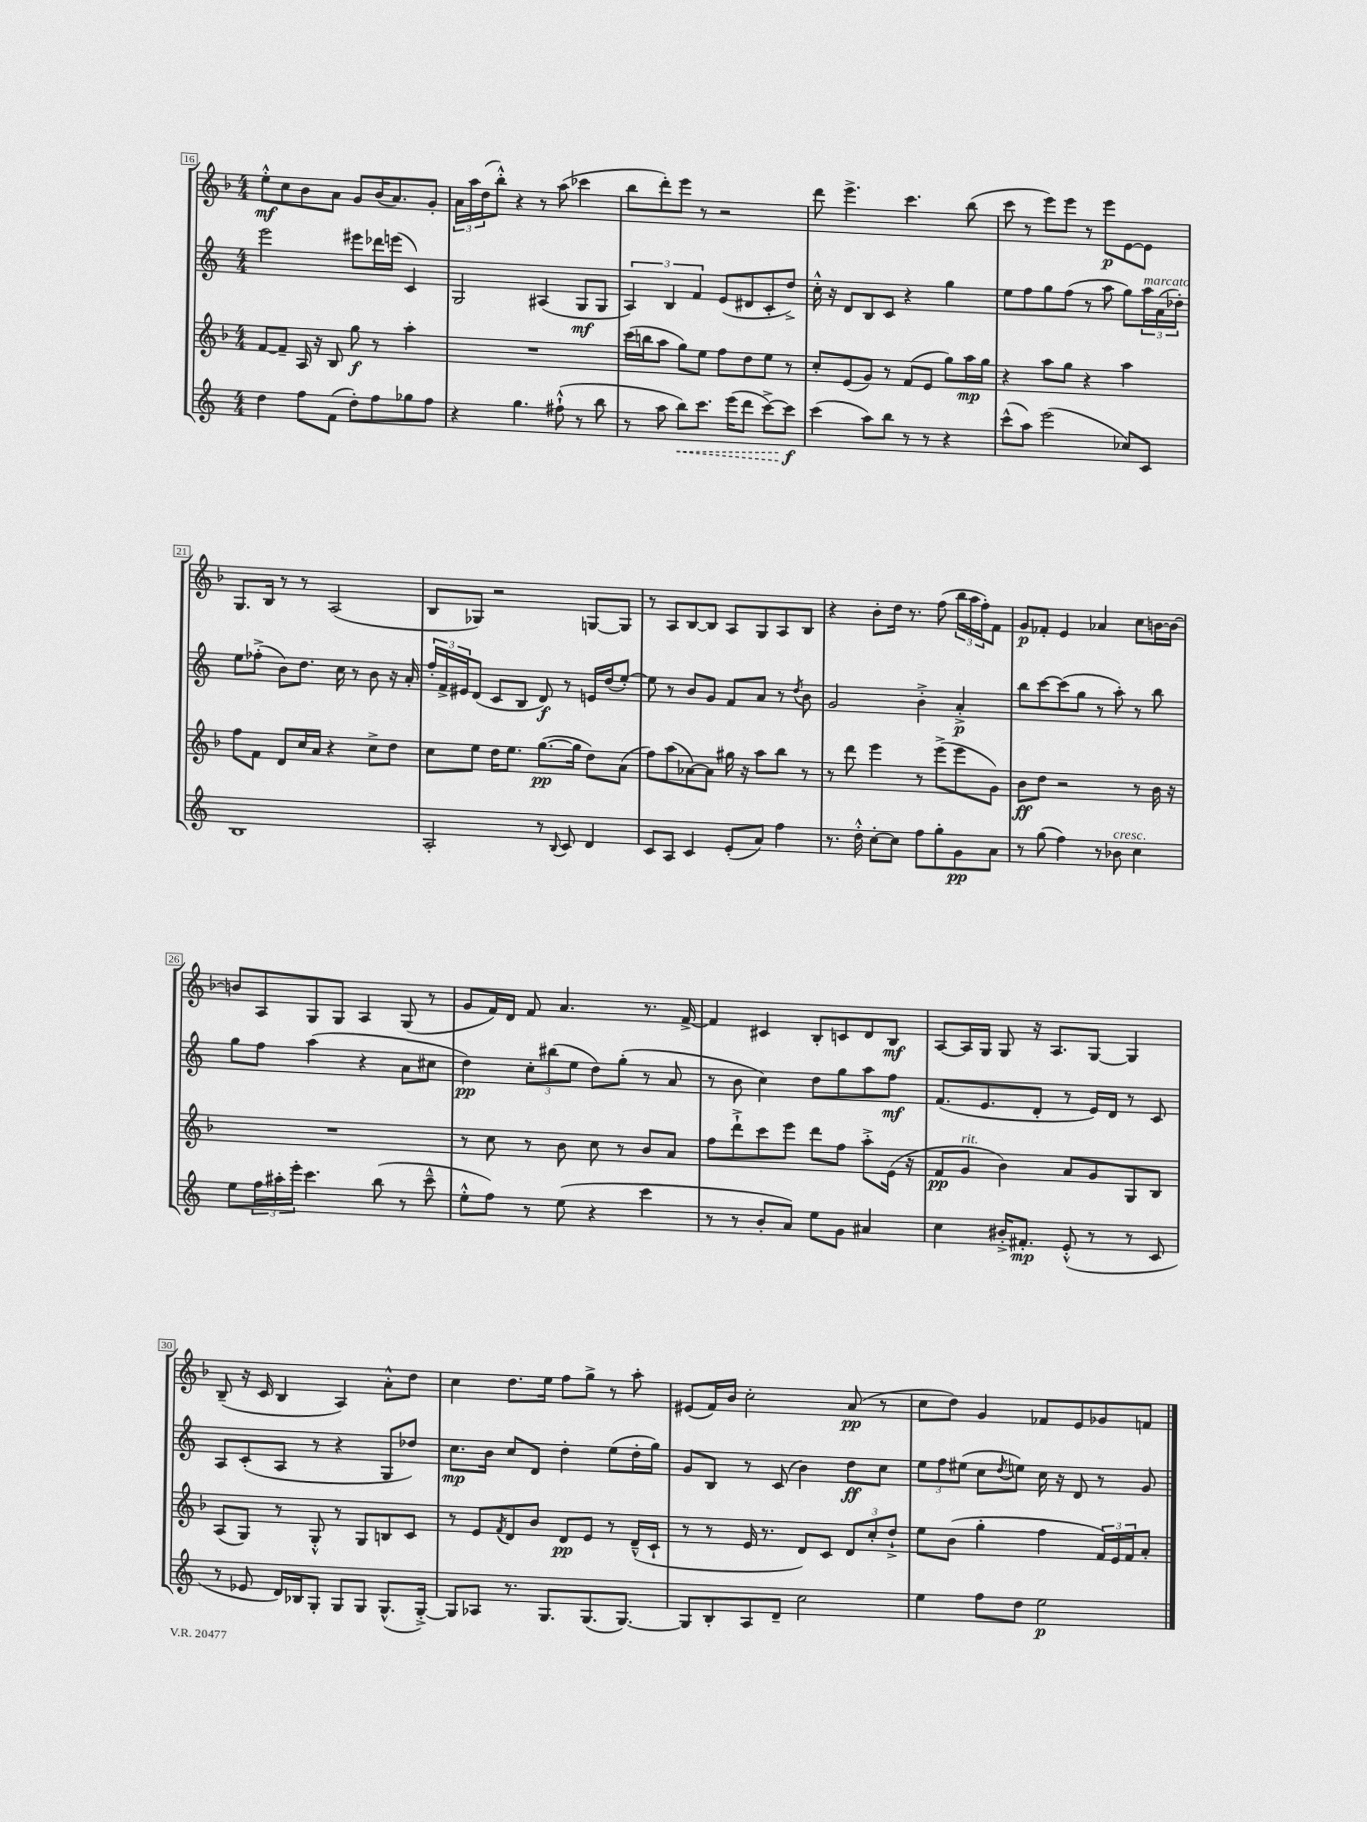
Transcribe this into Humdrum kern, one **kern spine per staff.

**kern	**kern	**kern	**kern
*staff4	*staff3	*staff2	*staff1
*clefG2	*clefG2	*clefG2	*clefG2
*k[]	*k[b-]	*k[]	*k[b-]
*M4/4	*M4/4	*M4/4	*M4/4
4dd	[8f	2eee	8ee'^^
.	8f~]	.	8cc
8ff	16A	.	8b-
.	16r	.	.
(8f	8B-	.	8a
8dd')	8gg	8eee#	8g
8ff	8r	16ddd-	(16b-
.	.	(16eee	8.a)
8gg-	4aa'	4c)	.
8ff	.	.	8g'
=	=	=	=
4r	1r	2G	24a
.	.	.	24aa
.	.	.	(24dd
.	.	.	8bb-'^^)
4.gg	.	.	4r
.	.	(4A#	8r
(8ff#`^^	.	.	(8aa
8r	.	8G	4ccc-
8bb	.	8G	.
=	=	=	=
8r	(16ccc	6A)	8bb-
.	16bb	.	.
8aa	8aa	.	8ddd')
.	.	6B	.
8bb)	8gg)	.	8eee
.	.	6f	.
8.ccc	8ee	.	8r
.	8ff	(8e	2r
(16eee	.	.	.
8ddd	8dd	8d#	.
[8ccc^)	8ee	8c'	.
8ccc]	8r	8dd^)	.
=	=	=	=
(4ccc	8cc'	16cc'^^	8ddd
.	.	16r	.
.	(8e	8d	4.eee^
8aa)	8g)	8B	.
8bb	8r	8c	.
8r	(8f	4r	4.ccc
8r	8e	.	.
4r	8gg)	4gg	.
.	16aa	.	(8bb-
.	16gg	.	.
=	=	=	=
(8ccc^^	4r	8ee	8ccc
8aa)	.	8ff	8r
(2eee	8aa	8gg	8eee)
.	8gg	(8ff	8eee
.	4r	8r	8r
.	.	8aa	8eee
8cc-)	4aa	8gg)	[8e
8c	.	24aa	8e]
.	.	(24a	.
.	.	24dd-')	.
=	=	=	=
1B	8ff	8ee	8.G
.	8f	(8ff-'^	.
.	.	.	16B-
.	8d	8b)	8r
.	16cc	8.dd	8r
.	16a	.	.
.	4r	.	(2A
.	.	16cc	.
.	.	8r	.
.	8cc^	8b	.
.	8dd	16r	.
.	.	16a'	.
=	=	=	=
2A'	8cc	24ff'	8B-
.	.	24f^	.
.	.	24e#	.
.	8ee	(8d	8G-)
.	16dd	8c	2r
.	8.ee	.	.
.	.	8B	.
8r	([8.gg	8d)	.
8qqB	.	.	.
8c	.	8r	.
.	16gg]	.	.
4d	8dd)	16e	[8G
.	.	(16dd	.
.	(8a	[8ee')	8G]
=	=	=	=
8c	8ff)	8ee]	8r
8A	(8aa	8r	8A
4c	[8a-)	8b	[8B-
.	8a-]	8g	8B-]
(8e'	16gg#	8f	8A
.	16r	.	.
8a)	8aa	8a	8G
4ff	8bb-	8r	8A
.	.	8qdd	.
.	8r	8b	8B-
=	=	=	=
8.r	8r	2g	4r
.	8ddd	.	.
16dd'^^	.	.	.
[8cc'	4eee	.	8b-'
8cc]	.	.	16dd
.	.	.	8.r
8ff	8r	4b'^	.
8gg'	(8eee^	.	(8ff
8g	8eee	4a'^	24bb-
.	.	.	24aa
.	.	.	24ff')
8a	8g)	.	8f
=	=	=	=
8r	8b-	8bb	8g
(8gg	8dd	[8ccc	8f-'
4ff)	2r	(8ccc]	4e
.	.	8gg	.
8r	.	8r	4a-
8b-	.	8aa')	.
4cc	8r	8r	8cc
.	16b-	8bb	[16b
.	16r	.	16b_
=	=	=	=
8ee	1r	8gg	8b]
24ff	.	8ff	8A
24aa#'	.	.	.
24eee'	.	.	.
4.ccc	.	(4aa	8G
.	.	.	8G
.	.	4r	4A
(8bb	.	.	.
8r	.	8a	(8G
8ccc~^^	.	8cc#	8r
=	=	=	=
8ee'^^	8r	4dd)	8g
8ff)	8cc	.	16f)
.	.	.	16d
8r	8r	12cc'	8f
.	.	(12bb#	.
(8ee	8b-	.	4.a
.	.	12ee	.
4r	8cc	8dd)	.
.	8r	(8gg'	.
4ccc	8b-	8r	8.r
.	8a	8a	.
.	.	.	[16f^
=	=	=	=
8r	8ff	8r	4f]
8r	8ddd`^	8b	.
8b'	8ccc	4cc)	4c#
8a)	8eee	.	.
8ee	8ddd	8dd	8B-'
8g	8ff	8gg	8c
4a#	8aa'^	8aa	8d
.	(16e	8ff	8B-
.	16r	.	.
=	=	=	=
4cc	8f	(8.f	[8A
.	8g	.	16A]
.	.	8.e	16G
16b#'^	4b-)	.	8G
8.f#'	.	.	.
.	.	8d'	16r
.	.	.	8.A
(8e'^^	8a	8r	.
8r	8g	16e)	[8G
.	.	16d	.
8r	8G	8r	4G]
8c	8B-	8c	.
=	=	=	=
8r	(8A	8A	(8B-~
8e-	8G)	(8c'	16r
.	.	.	16c
16d)	8r	8A	4B-
16B-	.	.	.
8G'	8G'^^	8r	.
8G	8r	4r	4A)
8G	8G	.	.
(8.G^^	8B	8G	8a'^^
.	8c	8dd-)	8dd
[16G'^)	.	.	.
=	=	=	=
8G]	8r	8.cc	4cc
8A-	8e	.	.
.	.	16b	.
.	8qf	.	.
8.r	8d	8cc	8.dd
.	8b-	8d	.
8.G	.	.	16ee
.	8d	4dd'	8ff
(8.G	8e	.	8gg^
.	8r	(8ee	8r
[8.G)	.	.	.
.	(16d~^^	16dd'	8aa'
.	16c`	16gg)	.
=	=	=	=
8G]	8r	8g	(8e#
8B'	8r	8B	16f)
.	.	.	16b-
8A	16e	8r	2cc'
.	8.r	.	.
8d~	.	(8c	.
2cc	8d)	4b)	.
.	8c	.	.
.	12d	8dd	(8a
.	12cc'	.	.
.	.	8cc	8r
.	12dd`^	.	.
=	=	=	=
4ee	8ee	12ee	8cc
.	.	12ff	.
.	(8b-	.	8dd)
.	.	(12ee#	.
8ff	4gg'	8cc	4g
.	.	8qdd	.
8dd	.	8ee)	.
2ee	4ff	16cc	8f-
.	.	16r	.
.	.	8d	8e
.	24f)	8r	8g-
.	24e	.	.
.	24f	.	.
.	8a'	8g	8f
==	==	==	==
*-	*-	*-	*-
